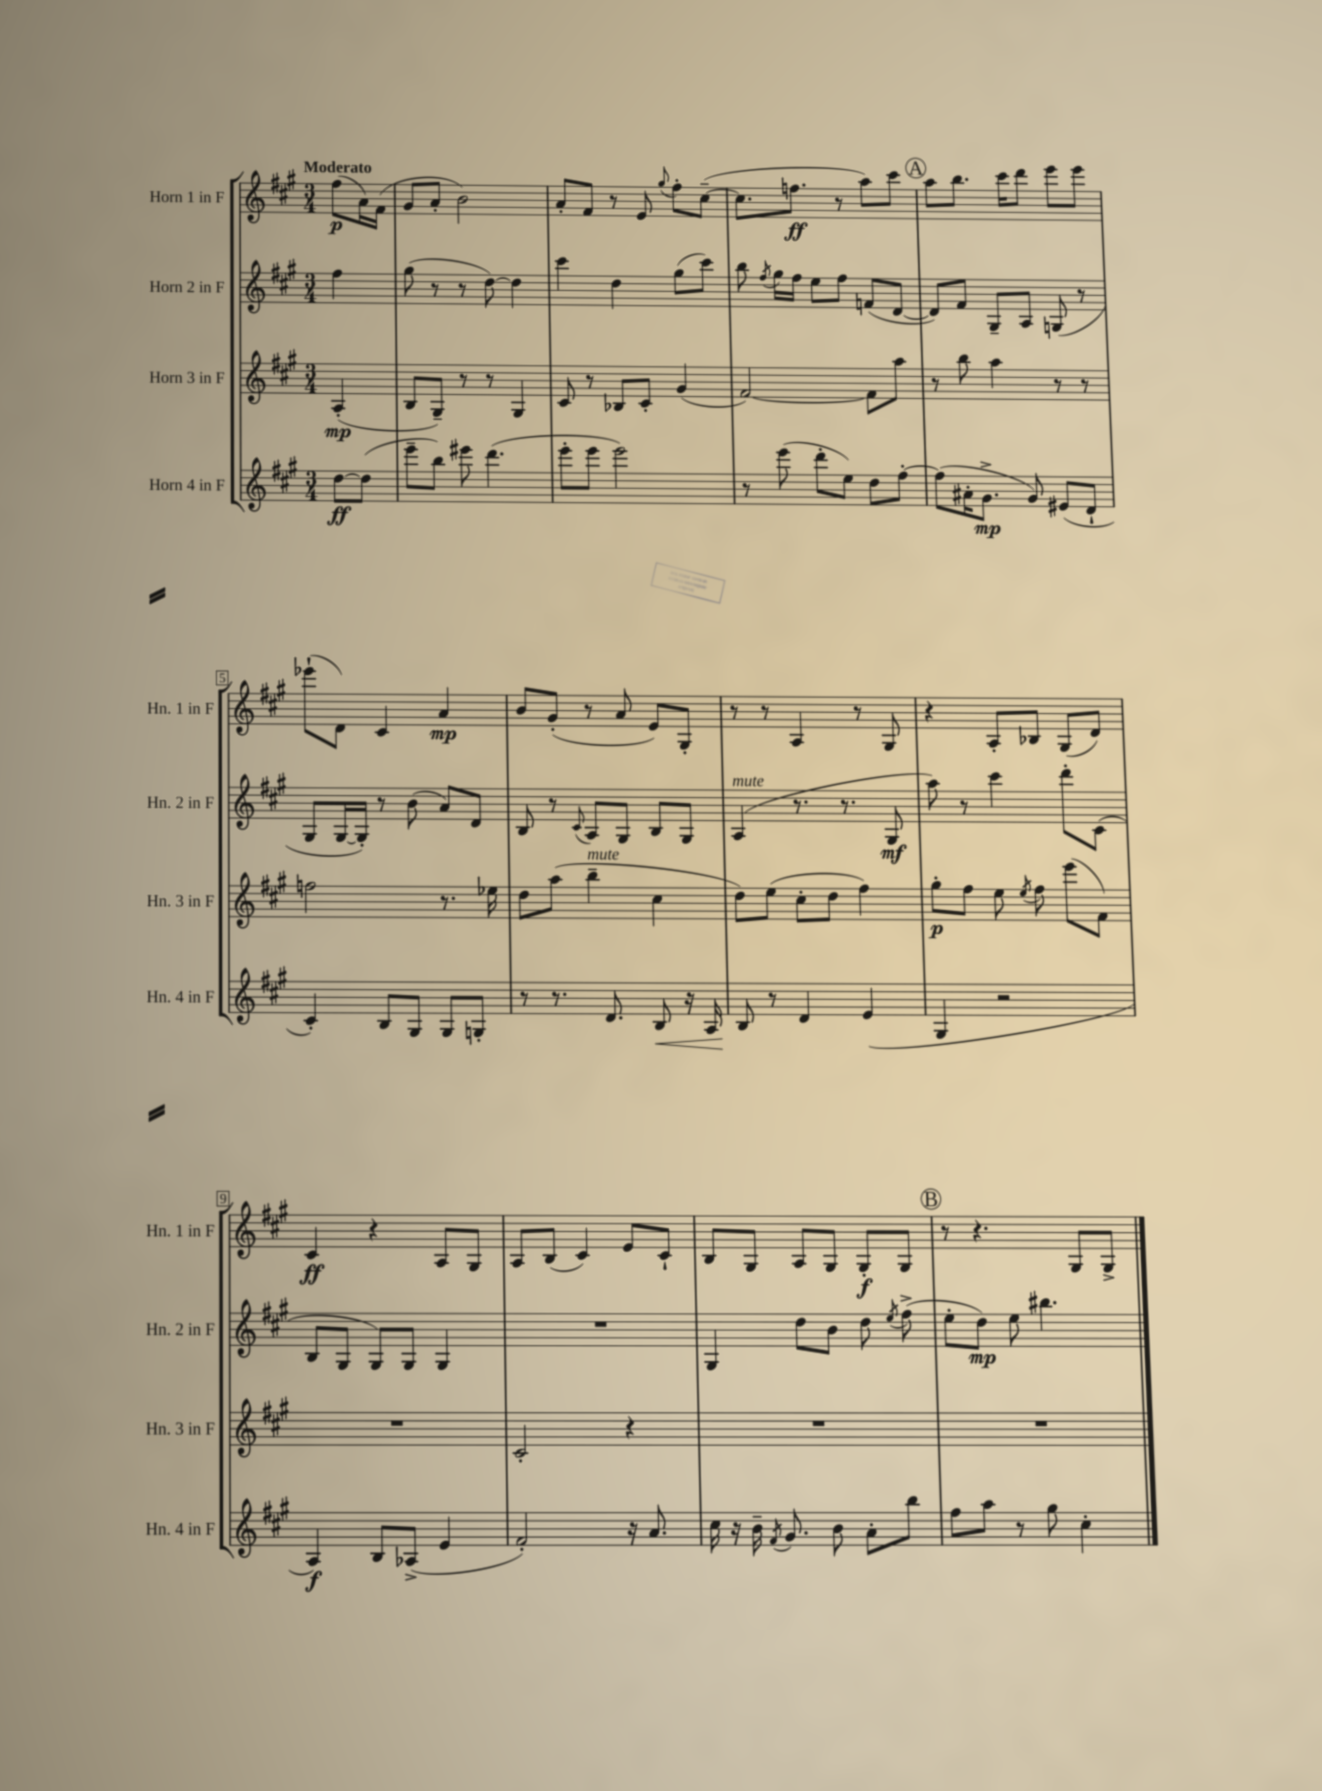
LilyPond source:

<<
\new StaffGroup <<
\new Staff = "s0" \with { instrumentName = "Horn 1 in F" shortInstrumentName = "Hn. 1 in F" } {
    \clef treble \key a \major \numericTimeSignature \time 3/4 \partial 4 \tempo "Moderato"
    \autoBeamOff fis''8[\p( a'16) fis'16]( |
    gis'8[ a'8]-. b'2) |
    a'8[-. fis'8] r8 e'8 \appoggiatura { gis''8 } fis''8[-. cis''8]~--( |
    cis''8.[ f''8.]\ff r8 a''8[) cis'''8] |
    \mark \markup { \circle "A" } a''8[ b''8.] cis'''16[ d'''8] e'''8[ e'''8] |
    ees'''8[-!( d'8]) cis'4 a'4\mp |
    b'8[ gis'8]-.( r8 a'8 e'8[) gis8]-. |
    r8 r8 a4 r8 gis8 |
    r4 a8[-. bes8] gis8[( d'8]) |
    cis'4\ff r4 a8[ gis8] |
    a8[ b8]( cis'4) e'8[ cis'8]-! |
    b8[ gis8] a8[ gis8] gis8[-.\f gis8] |
    \mark \markup { \circle "B" } r8 r4. gis8[ gis8]-> \bar "|." |
}
\new Staff = "s1" \with { instrumentName = "Horn 2 in F" shortInstrumentName = "Hn. 2 in F" } {
    \clef treble \key a \major \numericTimeSignature \time 3/4 \partial 4
    \autoBeamOff fis''4 |
    gis''8( r8 r8 d''8~) d''4 |
    cis'''4 d''4 gis''8[( cis'''8]) |
    b''8 \acciaccatura { fis''8 } gis''16[ fis''16] e''8[ fis''8] f'8[( d'8]~ |
    \mark \markup { \circle "A" } d'8[) fis'8] gis8[-- a8] g8( r8 |
    gis8[ gis16~ gis16]-.) r8 b'8( a'8[) d'8] |
    b8 r8 \appoggiatura { cis'8 } a8[ gis8] b8[ gis8] |
    a4^\markup { \italic "mute" }( r8. r8. gis8\mf |
    a''8) r8 cis'''4 d'''8[-. cis'8]( |
    b8[ gis8] gis8[) gis8] gis4 |
    R2. |
    gis4 d''8[ b'8] d''8 \acciaccatura { e''8 } fis''8->( |
    \mark \markup { \circle "B" } e''8[-. d''8]\mp) e''8 bis''4. \bar "|." |
}
\new Staff = "s2" \with { instrumentName = "Horn 3 in F" shortInstrumentName = "Hn. 3 in F" } {
    \clef treble \key a \major \numericTimeSignature \time 3/4 \partial 4
    \autoBeamOff a4-.\mp( |
    b8[ gis8]--) r8 r8 gis4 |
    cis'8 r8 bes8[ cis'8]-. gis'4( |
    fis'2~) fis'8[ a''8] |
    \mark \markup { \circle "A" } r8 b''8 a''4 r8 r8 |
    f''2 r8. ees''16 |
    d''8[ a''8]( b''4--^\markup { \italic "mute" } cis''4 |
    d''8[) e''8]( cis''8[-. d''8] fis''4) |
    gis''8[-.\p fis''8] e''8 \acciaccatura { e''8 } fis''8 e'''8[( fis'8]) |
    R2. |
    cis'2-. r4 |
    R2. |
    \mark \markup { \circle "B" } R2. \bar "|." |
}
\new Staff = "s3" \with { instrumentName = "Horn 4 in F" shortInstrumentName = "Hn. 4 in F" } {
    \clef treble \key a \major \numericTimeSignature \time 3/4 \partial 4
    \autoBeamOff d''8[~\ff d''8]( |
    e'''8[-- b''8]) eis'''8 d'''4.( |
    e'''8[-. e'''8] e'''2) |
    r8 e'''8( d'''8[-. e''8]) d''8[ fis''8]~-. |
    \mark \markup { \circle "A" } fis''8[( ais'16-. gis'8.]->\mp gis'8) eis'8[( d'8]-! |
    cis'4-.) b8[ gis8] gis8[ g8]-. |
    r8 r8. d'8. b8\< r16 a16 |
    b8\! r8 d'4 e'4( |
    gis4 r2 |
    a4\f) b8[ aes8]->( e'4 |
    fis'2-.) r16 a'8. |
    cis''16 r16 b'16-- \acciaccatura { fis'8 } gis'8. b'8 a'8[-. b''8] |
    \mark \markup { \circle "B" } fis''8[ a''8] r8 gis''8 cis''4-. \bar "|." |
}
>>
>>
\layout { \context { \Score \override BarNumber.stencil = #(make-stencil-boxer 0.1 0.3 ly:text-interface::print) } }
